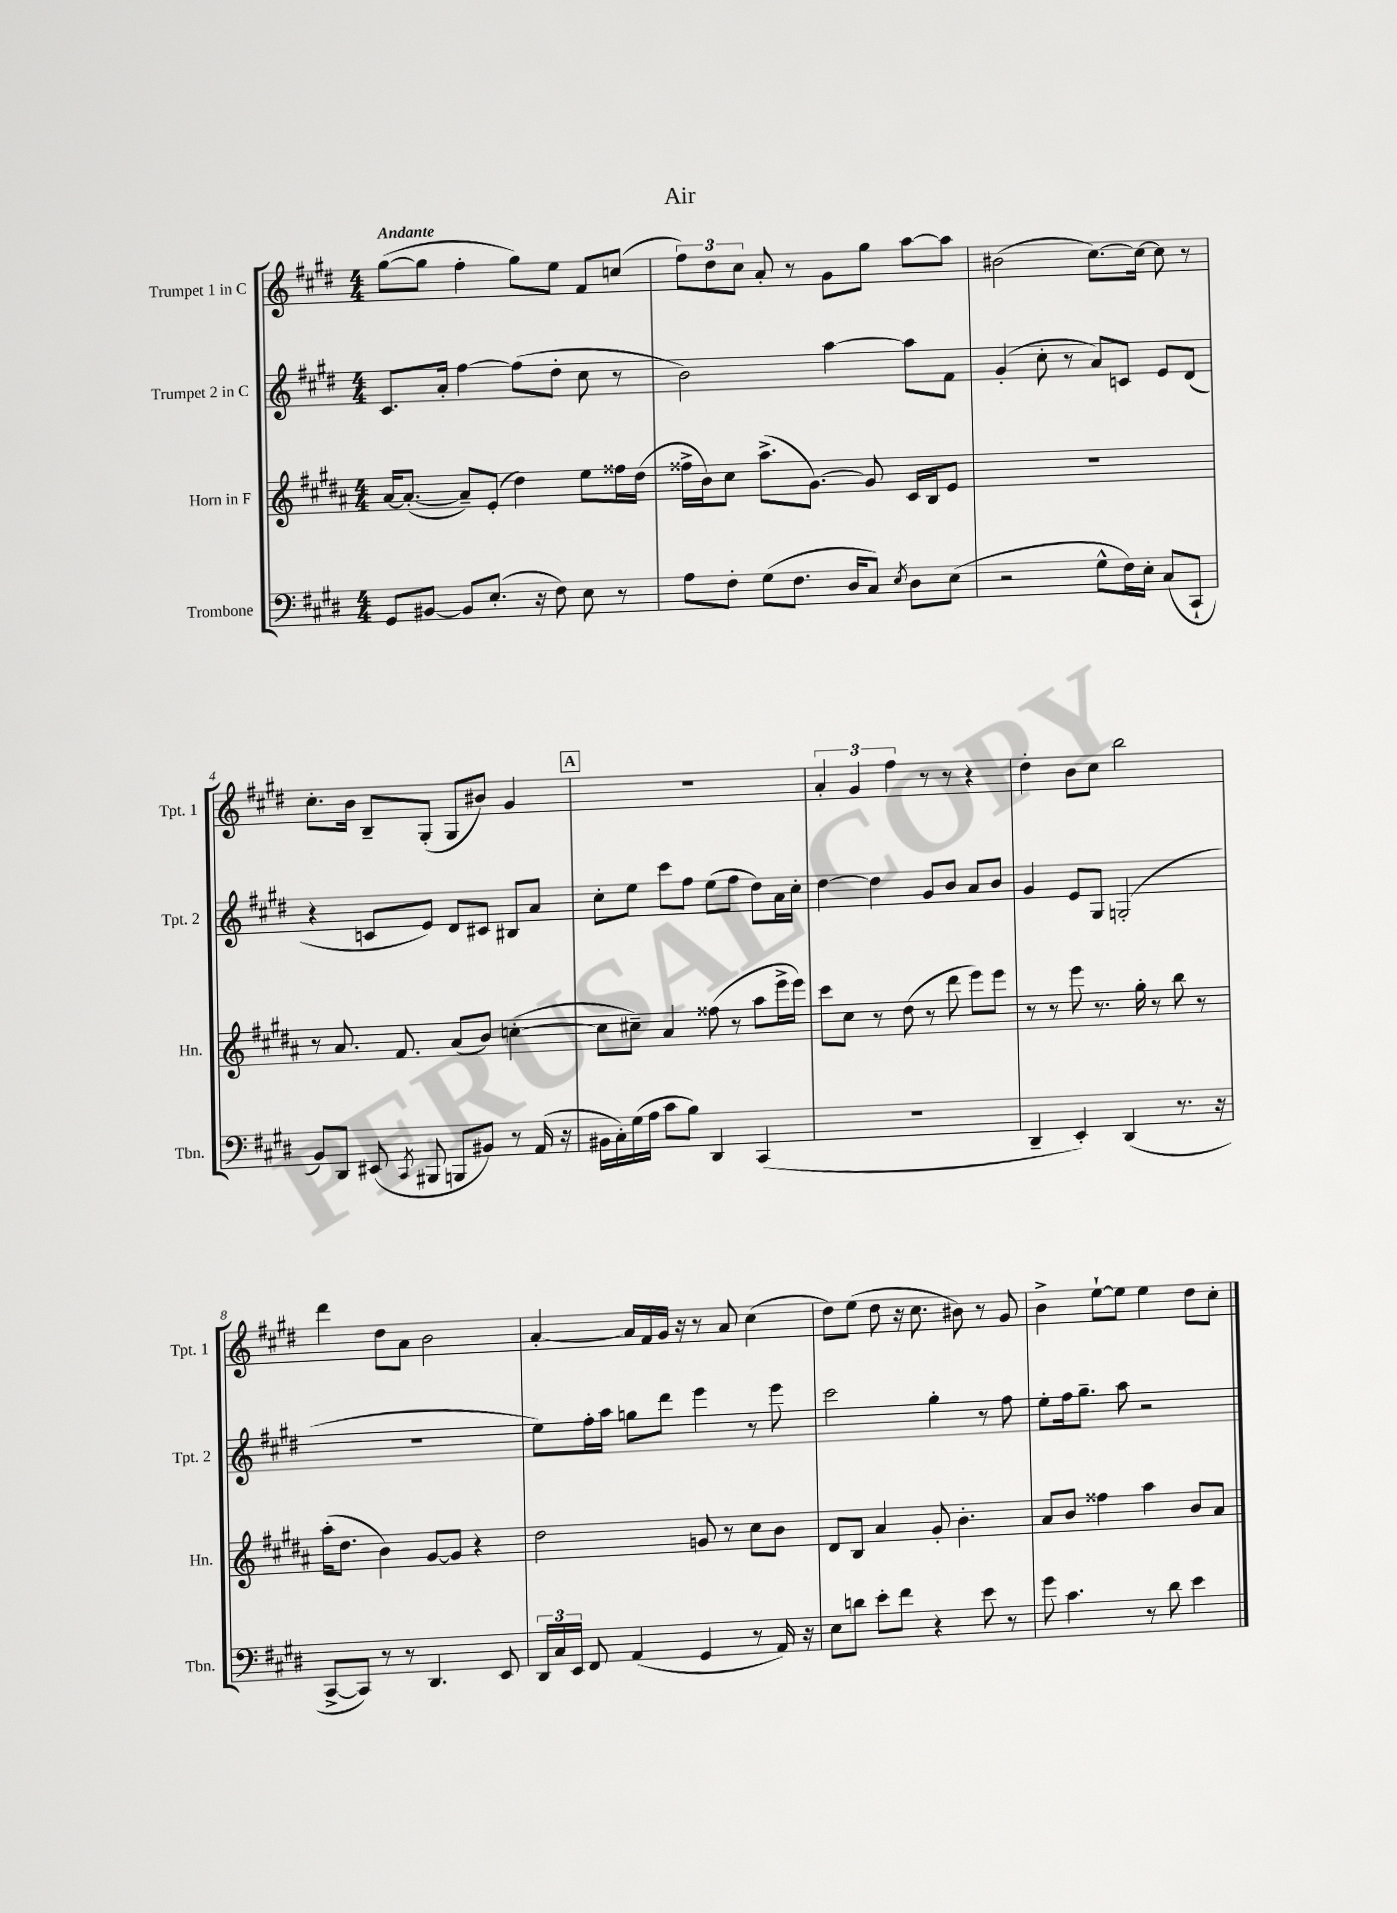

**kern	**kern	**kern	**kern
*part4	*part3	*part2	*part1
*staff4	*staff3	*staff2	*staff1
*I"Trombone	*I"Horn in F	*I"Trumpet 2 in C	*I"Trumpet 1 in C
*I'Tbn.	*I'Hn.	*I'Tpt. 2	*I'Tpt. 1
*clefF4	*clefG2	*clefG2	*clefG2
*k[f#c#g#d#]	*k[f#c#g#d#a#]	*k[f#c#g#d#]	*k[f#c#g#d#]
*M4/4	*M4/4	*M4/4	*M4/4
=1	=1	=1	=1
!	!	!	!LO:TX:a:B:t=Andante
8GG#/L	[16a#/KL	8.c#/L	([8gg#\L
.	(8.a#'/J_	.	.
[8BB#X/J	.	.	8gg#\J]
.	.	16a'/Jk	.
8BB#/L]	8a#~/L])	[4ff#\	4ff#'\
(8.E'/J	(8e'/J	.	.
.	4dd#\)	(8ff#\L]	8gg#\L)
16r	.	.	.
8F#\)	.	8dd#'\J	8ee\J
8E\	8ee\L	8cc#\	8f#/L
8r	16ff##X\L	8r	(8ccn/J
.	(16dd#\JJ	.	.
=2	=2	=2	=2
8A\L	16ff##X^\LL	2b\)	12ff#\L)
.	16b\J)	.	.
.	.	.	12dd#\
8F#'\J	8cc#\J	.	.
.	.	.	12cc#\J
(8G#\L	(8.aa#^\L	.	8a'/
8.F#\J	.	.	8r
.	[8.g#\J)	.	.
.	.	[4aa\	8g#\L
16D#/KL	.	.	.
8C#/J)	8g#/]	.	8gg#\J
8qE/	.	.	.
8D#\L	16c#/LL	8aa\L]	[8aa\L
.	16B/J	.	.
(8E\J	8e/J	8f#\J	8aa\J]
=3	=3	=3	=3
2r	1r	(4g#'/	(2b#X\
.	.	8cc#'\	.
.	.	8r	.
8G#^^\L	.	8a/L)	[8.cc#\L)
16F#\L)	.	8cn/J	.
16E'\JJ	.	.	16cc#\Jk_
(8C#/L	.	8e/L	8cc#\]
8CC#`/J	.	(8d#/J	8r
!!LO:LB:g=z
=4	=4	=4	=4
8BB/L)	8r	4r	8.cc#'\L
8DD#/J	8.a#/	.	.
.	.	.	16b\Jk
(8EE#X/	.	8cn/L	8B~/L
.	8.f#/	.	.
8qCC#/	.	.	.
8BBB#X/	.	8e/J)	(8G#'/J
8BBBn/L	(8a#/L	8d#/L	8G#/L
8BB#X/J)	8b/J)	8c#X/J	8b#X/J)
8r	([4ccn'\	8B#X/L	4g#/
(16AA/	.	8a/J	.
16r	.	.	.
!!LO:REH:place=s1:t=A
=5	=5	=5	=5
16BB#X\LL	8cc\L]	8cc#'\L	1r
16C#'\)	.	.	.
(16G#\	8cc#X~\J)	8ee\J	.
16A\JJ	.	.	.
8c#\L	4a#/	8ccc#\L	.
8B\J)	.	8ff#\J	.
4DD#/	(8ff##X\	(8ee\L	.
.	8r	8ff#\J	.
(4CC#/	8aa#\L	8dd#\L)	.
.	16eee^\L	16a\L	.
.	16eee\JJ)	16cc#'\JJ	.
=6	=6	=6	=6
1r	8ccc#\L	[4dd#\	6a'/
.	8cc#\J	.	.
.	.	.	6g#/
.	8r	4dd#\]	.
.	.	.	6ff#\
.	(8dd#\	.	.
.	8r	8g#/L	8r
.	8ddd#\	8b/J	8r
.	8eee\L)	8a/L	4r
.	8eee\J	8b/J	.
=7	=7	=7	=7
4DD#~/	8r	4g#/	4dd#'\
.	8r	.	.
4EE'/)	8eee\	8e/L	8b\L
.	8.r	8G#/J	8cc#\J
(4DD#/	.	(2Gn'/	2bb\
.	16gg#'\	.	.
.	8r	.	.
8.r	8bb\	.	.
.	8r	.	.
16r	.	.	.
!!LO:LB:g=z
=8	=8	=8	=8
[8CC#^/L	(16aa#'\KL	1r	4ddd#\
.	8.dd#\J	.	.
8CC#/J])	.	.	.
8r	4b\)	.	8dd#\L
8r	.	.	8a\J
4.DD#/	[8g#/L	.	2b\
.	8g#/J]	.	.
.	4r	.	.
8EE/	.	.	.
=9	=9	=9	=9
24DD#/LL	2dd#\	8ee\L)	[4a'/
24C#/	.	.	.
24EE/JJ	.	.	.
8FF#/	.	16ff#'\L	.
.	.	16aa\JJ	.
(4AA/	.	8ggn\L	16a/LL]
.	.	.	16f#/
.	.	8ddd#\J	16g#/JJ
.	.	.	16r
4GG#/	8gn/	4eee\	8r
.	8r	.	8a/
8r	8cc#\L	8r	(4cc#\
16AA/)	8b\J	8eee\	.
16r	.	.	.
=10	=10	=10	=10
8E\L	8d#/L	2ccc#\	8dd#\L)
8dn\J	8B/J	.	(8ee\J
8e'\L	4a#/	.	8dd#\
8f#\J	.	.	16r
.	.	.	8.cc#\
4r	8g#'/	4gg#'\	.
.	4.b'\	.	8b#X\)
8e\	.	8r	8r
8r	.	8ff#\	8g#/
=11	=11	=11	=11
8g#\	8a#/L	8ee'\L	4b^\
4.c#\	8b/J	16ff#\k	.
.	.	8.gg#~\J	.
.	4ff##X\	.	[8ee`\L
.	.	8aa\	8ee\J]
8r	4aa#\	2r	4ee\
8d#\	.	.	.
4e\	8b/L	.	8dd#\L
.	8a#/J	.	8cc#'\J
==	==	==	==
*-	*-	*-	*-
